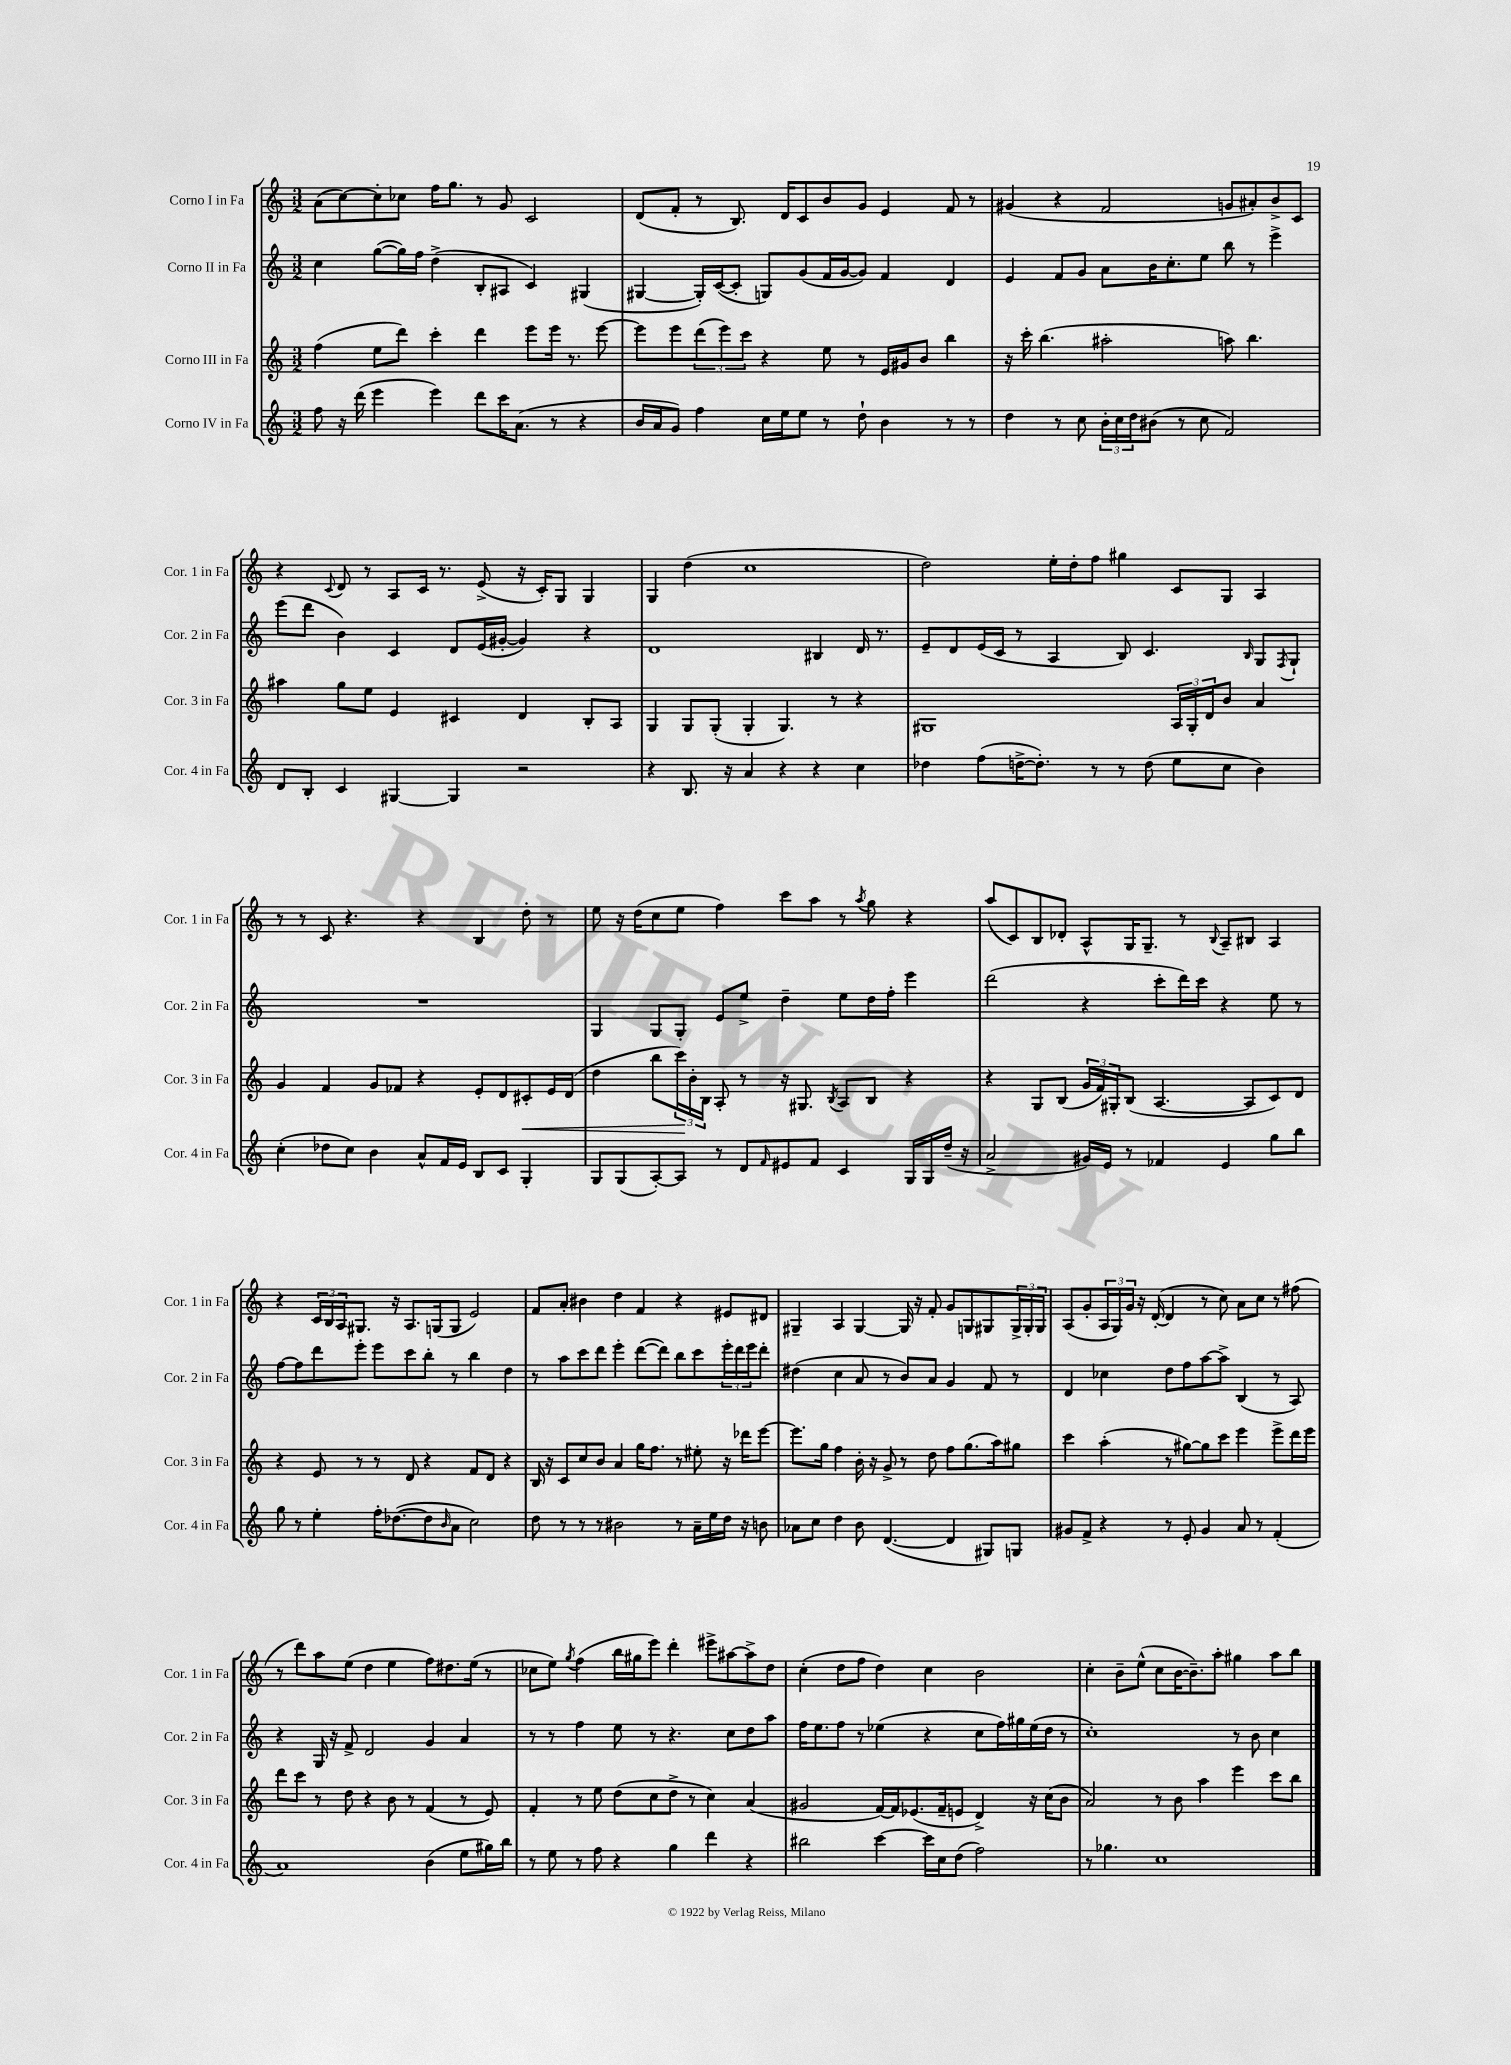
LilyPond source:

<<
\new StaffGroup <<
\new Staff = "s0" \with { instrumentName = "Corno I in Fa" shortInstrumentName = "Cor. 1 in Fa" } {
    \clef treble \key c \major \numericTimeSignature \time 3/2
    a'8( c''8~) c''8-. ces''8 f''16 g''8. r8 g'8 c'2 |
    d'8( f'8-. r8 b8.) d'16 c'8 b'8 g'8 e'4 f'8 r8 |
    gis'4( r4 f'2 g'8 ais'8-.) b'8-> c'8 |
    r4 \appoggiatura { c'8 } d'8 r8 a8 c'16 r8. e'8->( r16 c'16-.) g8 g4 |
    g4 d''4( c''1 |
    d''2) e''16-. d''16-. f''8 gis''4 c'8 g8 a4 |
    r8 r8 c'8 r4. r4 b4 d''8-. r8 |
    e''8 r16 d''16( c''8 e''8 f''4) c'''8 a''8 r8 \acciaccatura { a''8 } g''8 r4 |
    a''8( c'8) b8 des'8-. a8-^ g16 g8.-- r8 \appoggiatura { b8 } a8-- bis8 a4 |
    r4 \tuplet 3/2 { c'16 b16 a16 } gis8. r16 a8. g16( g8 e'2) |
    f'8 a'8-. bis'4 d''4 f'4 r4 eis'8 dis'8 |
    gis4-- a4 gis4~ gis16 r16 f'8-. g'8 g8 gis8 \tuplet 3/2 { gis16-> gis16-. gis16 } |
    a8( g'8-. \tuplet 3/2 { a16 g16) g'16 } r16 d'16~-.( d'4 r8 c''8) a'8 c''8 r8 fis''8( |
    r8 d'''8) a''8 e''8( d''4 e''4 f''8) dis''8. e''16( r8 |
    ces''8 e''8) \acciaccatura { g''8 } f''4( b''16 gis''16 e'''8) d'''4-. eis'''8-> ais''8~ ais''8-> d''8 |
    c''4-.( d''8 f''8 d''4) c''4 b'2 |
    c''4-. b'8-- e''8-^( c''8 b'16~ b'8.--) a''8-. gis''4 a''8 b''8 \bar "|." |
}
\new Staff = "s1" \with { instrumentName = "Corno II in Fa" shortInstrumentName = "Cor. 2 in Fa" } {
    \clef treble \key c \major \numericTimeSignature \time 3/2
    c''4 g''8~( g''16) f''16 d''4->( b8-. ais8 c'4) gis4( |
    gis4~ gis16-.) c'16~( c'8-. g8) g'8( f'16 g'16~ g'8) f'4 d'4 |
    e'4 f'8 g'8 a'8 b'16 c''8.-. e''8 b''8 r8 e'''4-> |
    e'''8( d'''8 b'4) c'4 d'8 e'16( gis'16~-. gis'4) r4 |
    d'1 bis4 d'16 r8. |
    e'8-- d'8 e'16( c'16 r8 a4 b8) c'4. \grace { b16 } g8 \acciaccatura { f8 } g8-! |
    R1. |
    g4 g8 g8-. e'8 e''8-> d''4-- e''8 d''16 f''16-. e'''4 |
    d'''2( r4 c'''8-. d'''16) c'''16 r4 e''8 r8 |
    f''8~ f''8 d'''8 e'''8-. e'''8 c'''8 b''8-. r8 b''4 d''4 |
    r8 a''8 c'''8 d'''8 e'''4-. d'''8~( d'''8) b''8 c'''8 \tuplet 3/2 { e'''16-. d'''16 e'''16 } d'''8-. |
    dis''4( c''4 a'8 r8 b'8) a'8 g'4 f'8 r8 |
    d'4 ces''4 d''8 f''8 a''8~ a''8-> b4( r8 a8) |
    r4 g16 r16 f'8-> d'2 g'4 a'4 |
    r8 r8 f''4 e''8 r8 r4. c''8 d''8 a''8 |
    f''16 e''8. f''8 r8 ees''4( r4 c''8 f''16) gis''16 ees''16( d''16 r8 |
    c''1-.) r8 b'8 c''4 \bar "|." |
}
\new Staff = "s2" \with { instrumentName = "Corno III in Fa" shortInstrumentName = "Cor. 3 in Fa" } {
    \clef treble \key c \major \numericTimeSignature \time 3/2
    f''4( e''8 d'''8) c'''4-. d'''4 e'''8 e'''16 r8. e'''8~ |
    e'''8 e'''8 \tuplet 3/2 { d'''8( e'''8) c'''8 } r4 e''8 r8 e'16 gis'16 b'8 b''4 |
    r16 c'''16-. b''4.( ais''2-. a''8) b''4. |
    ais''4 g''8 e''8 e'4 cis'4 d'4 b8-. a8 |
    g4 g8 g8-.( g4-. g4.) r8 r4 |
    gis1 \tuplet 3/2 { a16 gis16-. d'16 } b'8 a'4 |
    g'4 f'4 g'8 fes'8 r4 e'8-. d'8 cis'8-.\< e'16 d'16( |
    d''4 b''8 \tuplet 3/2 { c'''16\!) b'16-. b16 } a8-. r8 r16 gis8. \acciaccatura { b8 } a8 b8 r4 |
    r4 g8 b8( \tuplet 3/2 { g'16 f'16) gis16-. } b8( a4.~ a8 c'8) d'8 |
    r4 e'8 r8 r8 d'8 r4 f'8 d'8 r4 |
    b16 r16 c'8 c''8 b'8 a'4 g''16 f''8. r8 eis''8-. r16 des'''16 e'''8~ |
    e'''8. g''16 f''4 b'16-. r16 g'8-> r8 d''8 f''8 g''8.( a''16) gis''8 |
    c'''4 a''4-.( r8 gis''8~) gis''8 c'''8 e'''4 e'''8-> d'''16 e'''16 |
    d'''8 c'''8 r8 d''8 r4 b'8 r8 f'4( r8 e'8) |
    f'4-. r8 e''8 d''8( c''8 d''8-> r8 c''4) a'4( |
    gis'2 f'16~) f'16 ees'8.( f'16-- e'8 d'4->) r16 c''16( b'8 |
    a'2) r8 b'8 a''4 e'''4 c'''8 b''8 \bar "|." |
}
\new Staff = "s3" \with { instrumentName = "Corno IV in Fa" shortInstrumentName = "Cor. 4 in Fa" } {
    \clef treble \key c \major \numericTimeSignature \time 3/2
    f''8 r16 d'''16( e'''4 e'''4) d'''8 c'''16 a'8.( r8 r4 |
    b'16 a'16 g'8) f''4 c''16 e''16 e''8 r8 d''8-! b'4 r8 r8 |
    d''4 r8 c''8 \tuplet 3/2 { b'16-. c''16 d''16 } bis'8( r8 c''8 f'2) |
    d'8 b8-. c'4 gis4~ gis4 r2 |
    r4 b8. r16 a'4 r4 r4 c''4 |
    des''4 f''8( d''16~-> d''8.-.) r8 r8 d''8( e''8 c''8 b'4) |
    c''4-.( des''8 c''8) b'4 a'8-^ f'16 e'16 b8 c'8 g4-. |
    g8 g8( a8~-.) a8 r8 d'8 \grace { f'16 } eis'8 f'8 c'4 g16 g16 d''16--( r16 |
    a'2-> gis'16) e'16 r8 fes'4 e'4 g''8 b''8 |
    g''8 r8 e''4-. f''16-. des''8.~( des''8 \grace { b'16 } a'8 c''2) |
    d''8 r8 r8 r8 bis'2 r8 a'16-- e''16 d''16 r16 b'8 |
    aes'8 c''8 d''4 b'8 d'4.~( d'4 gis8) g8 |
    gis'8 f'8-> r4 r8 e'8-. gis'4 a'8 r8 f'4-.( |
    a'1) b'4( e''8 gis''16) b''16 |
    r8 e''8 r8 f''8 r4 g''4 d'''4 r4 |
    bis''2 c'''4~ c'''16 c''16 d''8( f''2) |
    r8 ges''4. c''1 \bar "|." |
}
>>
>>
\layout { \context { \Score \remove "Bar_number_engraver" } }
